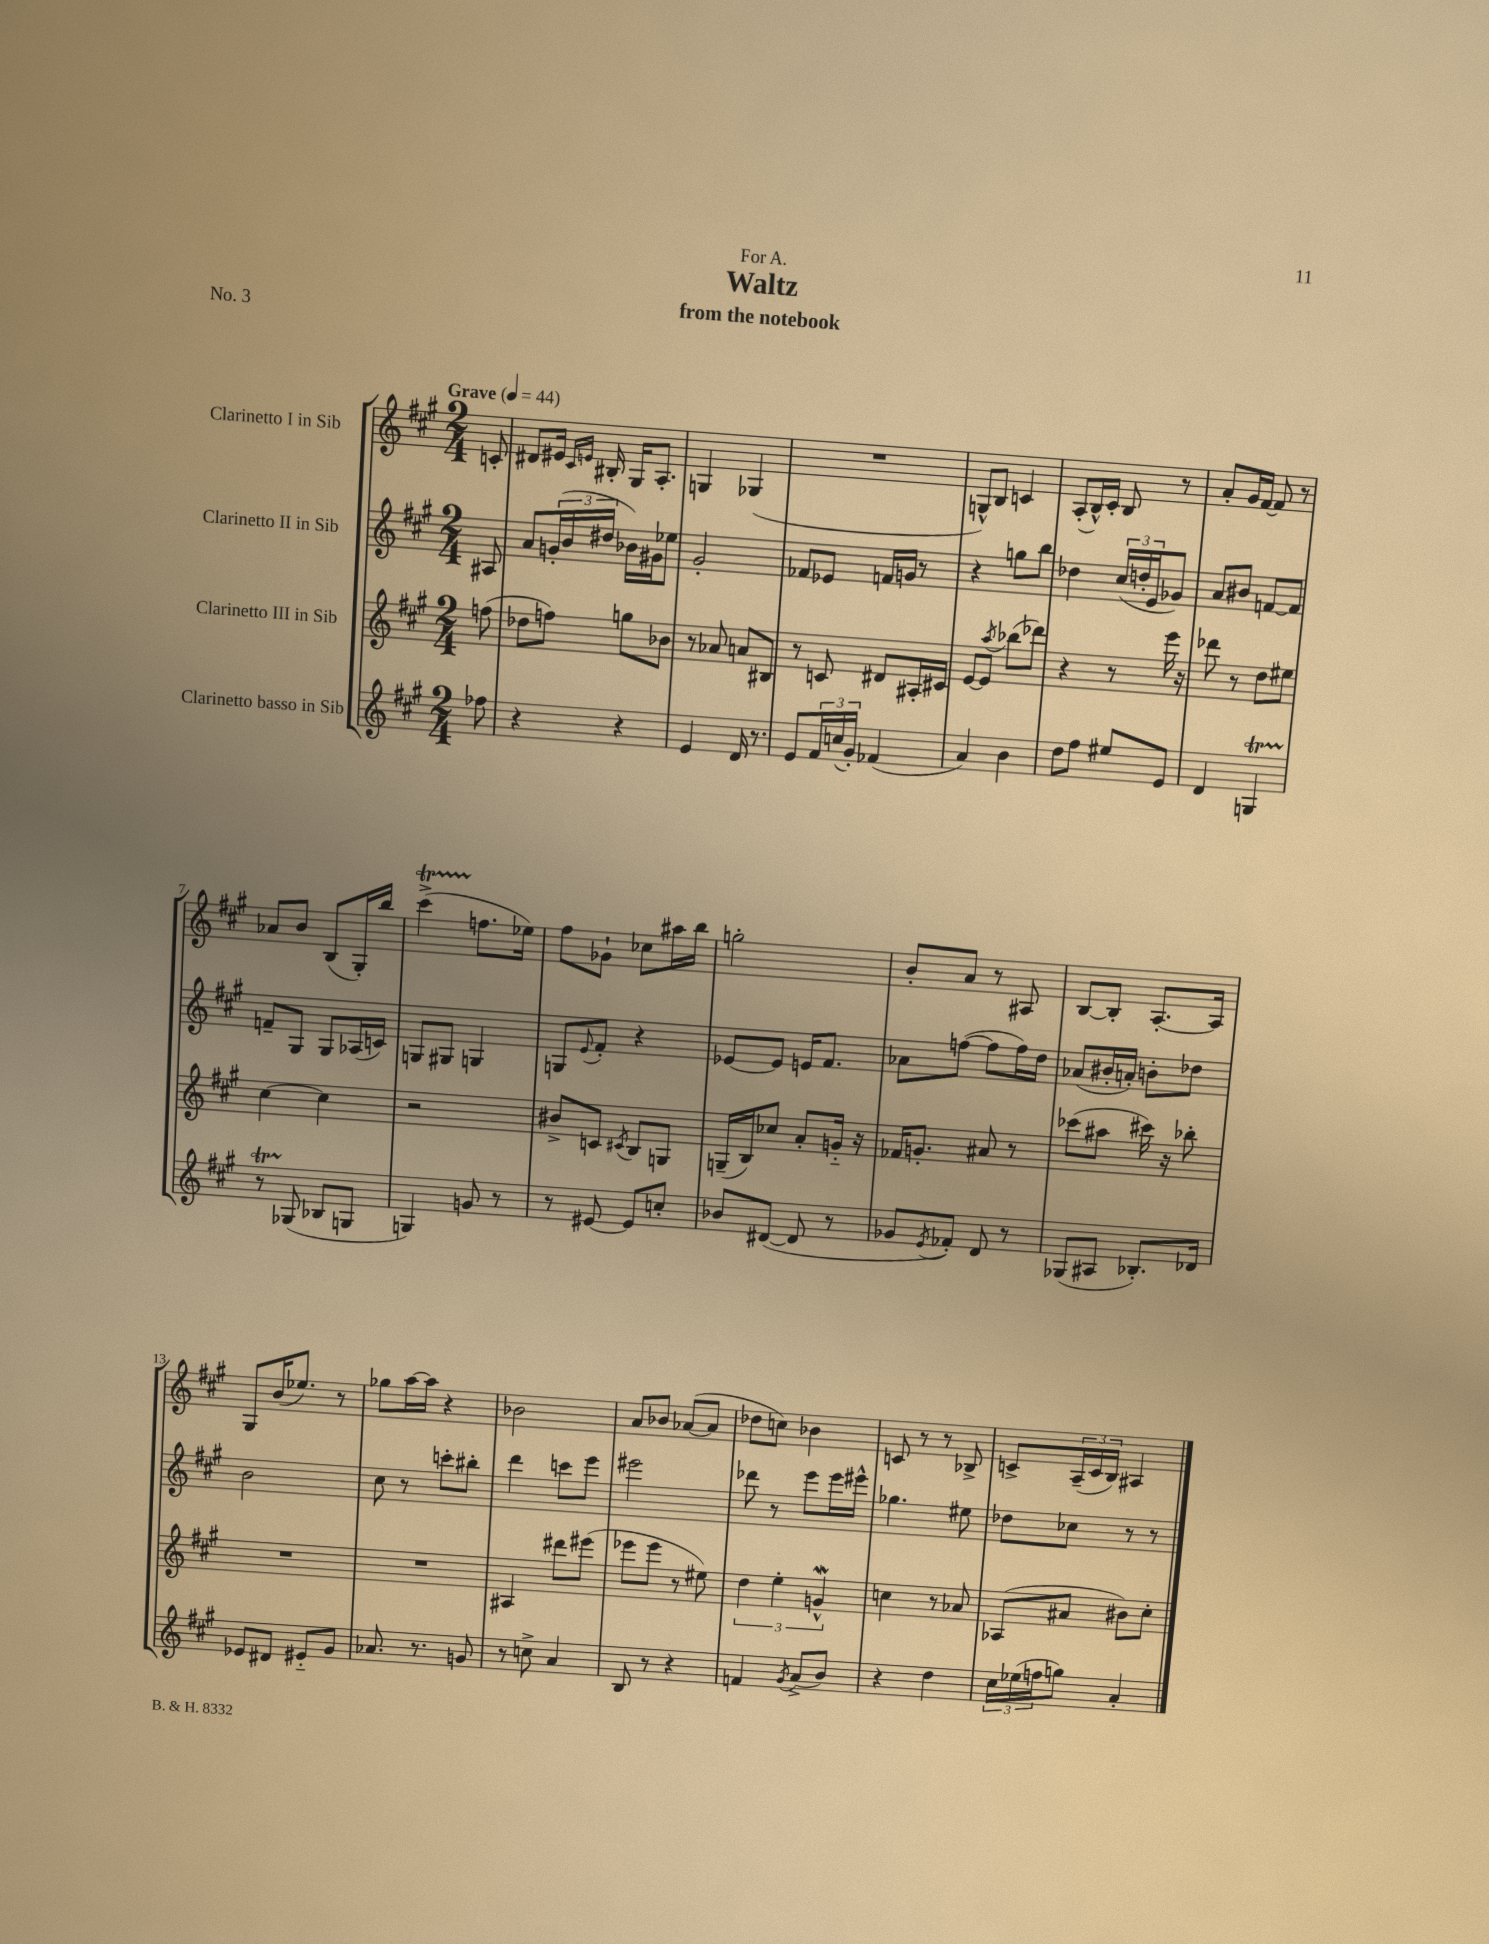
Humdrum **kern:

**kern	**kern	**kern	**kern
*staff4	*staff3	*staff2	*staff1
*clefG2	*clefG2	*clefG2	*clefG2
*k[f#c#g#]	*k[f#c#g#]	*k[f#c#g#]	*k[f#c#g#]
*M2/4	*M2/4	*M2/4	*M2/4
*MM44	*MM44	*MM44	*MM44
8ff-	(8ff	8A#	8c'
=	=	=	=
4r	8dd-	8a	8d#
.	8ff)	(24g'	16e#
.	.	24b	.
.	.	.	16qqc#
.	.	.	16qqe
.	.	.	16B#'
.	.	24dd#	.
4r	8gg	16b-)	16G#
.	.	16g#	8.A'
.	8b-	8ee-	.
=	=	=	=
4e	8r	2g#'	4G
.	8a-	.	.
16d	8a	.	(4G-
8.r	.	.	.
.	8B#	.	.
=	=	=	=
8e	8r	8f-	2r
24f#	8c	8e-	.
(24cc	.	.	.
24g#')	.	.	.
(4f-	8d#	16f	.
.	.	16g	.
.	16A#'	8r	.
.	16c#	.	.
=	=	=	=
4a)	[8e	4r	8G^^)
.	8e]	.	8B
.	8qaa	.	.
4b	(8bb-	8gg	4c
.	8ddd-)	8bb	.
=	=	=	=
8dd	4r	4dd-	(8A'
8ff#	.	.	16B^^)
.	.	.	16c#'
8ee#	8r	(24cc#	8B
.	.	24dd'	.
.	.	24e	.
8e	16eee	8g-)	8r
.	16r	.	.
=	=	=	=
4d	8ddd-	8a	8a'
.	8r	8b#	16g#
.	.	.	[16f#
4G	8dd	[8f	8f#]
.	8ee#	8f]	8r
=	=	=	=
8r	[4cc#	8f~	8a-
(8G-	.	8G#	8b
8B-	4cc#]	8G#	(8B
8G	.	(16A-	16G#')
.	.	16c)	16bb
=	=	=	=
4G)	2r	8G	(4ccc#^
.	.	8G#	.
8g	.	4G	8.ff
8r	.	.	.
.	.	.	16ee-)
=	=	=	=
8r	8b#^	8G	8ff#
.	.	8qqe	.
[8e#	8c	8f#'	8g-`
.	8qc#	.	.
8e#]	8B	4r	8cc-
8cc'	8G	.	16aa#
.	.	.	16bb
=	=	=	=
8b-	(16G~	[8e-	2gg'
.	16B)	.	.
([8d#	8cc-	8e-]	.
8d#]	8a'	16e	.
.	.	8.f#	.
8r	16g'~	.	.
.	16r	.	.
=	=	=	=
8g-	16f-	8a-	8b'
.	8.g'	.	.
8qe	.	.	.
8f-')	.	([8ff	8a
8d	8a#	8ff]	8r
8r	8r	16ff)	8A#
.	.	16dd	.
=	=	=	=
(8G-	(8ccc-	(8a-	[8B
8A#	8aa#	16b#'	8B']
.	.	16a')	.
8.B-')	16ccc#)	8b'	[8.A'
.	16r	.	.
.	8bb-'	8dd-	.
16d-	.	.	16A]
=	=	=	=
8e-	2r	2b	8G#
8d#	.	.	(16b
.	.	.	8.ee-)
8e#'~	.	.	.
8g#	.	.	8r
=	=	=	=
8.a-	2r	8cc#	8gg-
.	.	8r	[16aa
8.r	.	.	16aa]
.	.	8ccc'	4r
8g	.	8bb#'	.
=	=	=	=
8r	4A#	4ddd	2b-
8cc^	.	.	.
4a	8ddd#	8ccc	.
.	(8eee#	8eee	.
=	=	=	=
8B	8eee-	2eee#	8a
8r	8eee-	.	8b-
4r	8r	.	([8a-
.	8ee#)	.	8a-]
=	=	=	=
4f	6dd	8ddd-	8dd-
.	.	8r	8cc)
.	6ee'	.	.
8qg#	.	.	.
(8a^	.	8eee	4b-
.	6g^^	.	.
8b)	.	16eee	.
.	.	16eee#^^	.
=	=	=	=
4r	4cc	4.gg-	8c
.	.	.	8r
4dd	8r	.	8r
.	8a-	8ee#	8B-^
=	=	=	=
24cc#	(8A-	8dd-	8c^
(24ee-	.	.	.
24ff	.	.	.
8gg)	8a#	8cc-	(24A~
.	.	.	24c
.	.	.	24B)
4a'	8b#)	8r	4A#
.	8cc#'	8r	.
==	==	==	==
*-	*-	*-	*-
